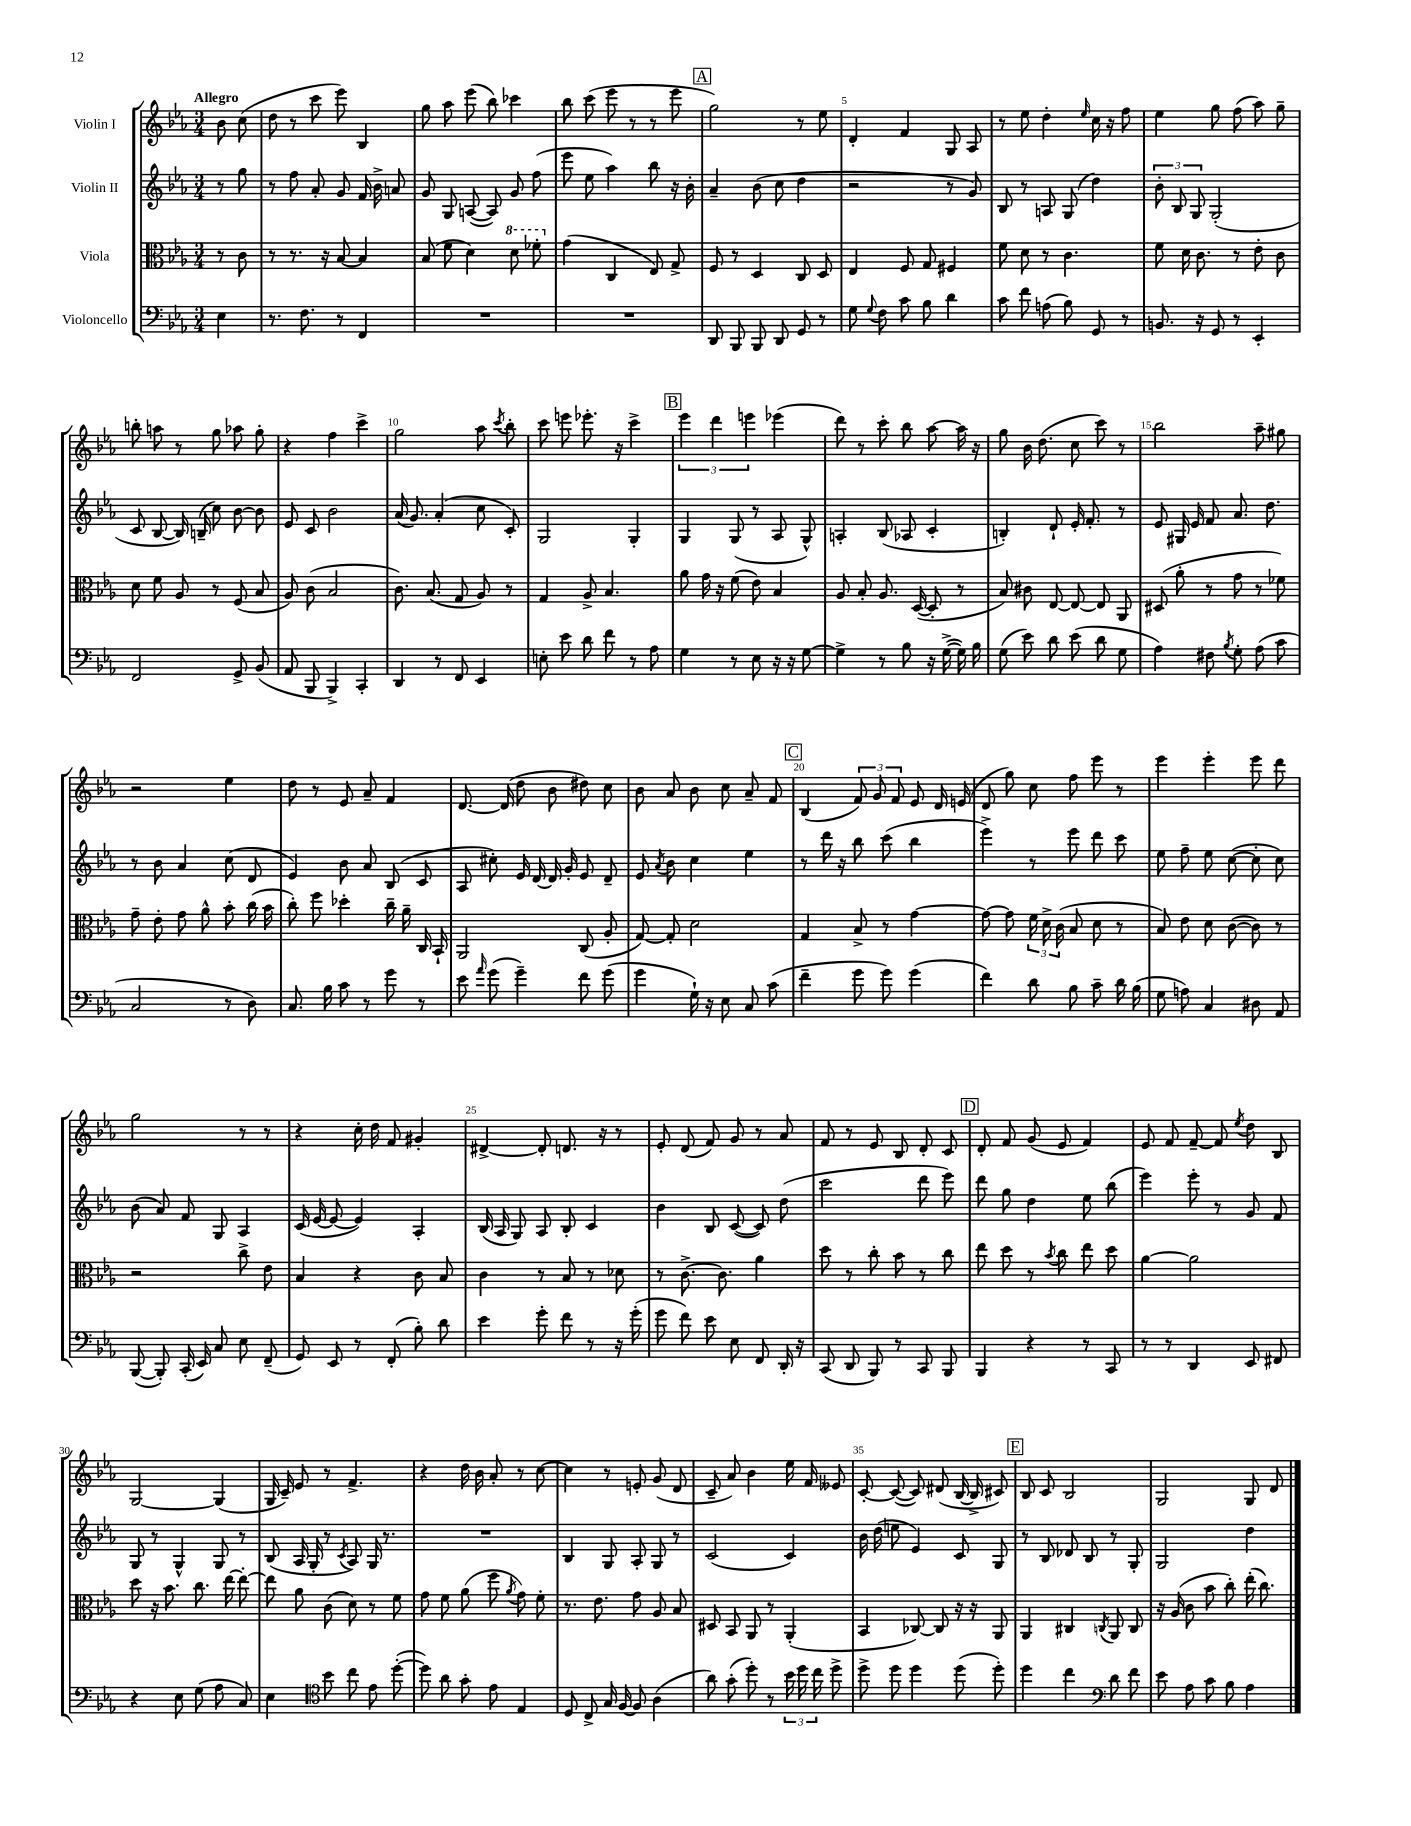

**kern	**kern	**kern	**kern
*staff4	*staff3	*staff2	*staff1
*clefF4	*clefC3	*clefG2	*clefG2
*k[b-e-a-]	*k[b-e-a-]	*k[b-e-a-]	*k[b-e-a-]
*M3/4	*M3/4	*M3/4	*M3/4
4E-	8r	8r	8b-
.	8c	8gg	(8cc
=	=	=	=
8.r	8r	8r	8dd
.	8.r	8ff	8r
8.F	.	.	.
.	.	8a-'	8ccc
.	16r	.	.
8r	[8B-	8g	8eee-)
4FF	4B-]	16f	4B-
.	.	16b-^	.
.	.	8a	.
=	=	=	=
2.r	(8B-	8g	8gg
.	8f	8G	8aa-
.	4d)	([8A	(8eee-
.	.	8A])	8bb-)
.	8dd	8g	4ccc-
.	8ff-'	(8ff	.
=	=	=	=
2.r	(4g	8eee-	8bb-
.	.	8ee-	(8ccc
.	4C	4aa-)	8eee-
.	.	.	8r
.	8E-)	8bb-	8r
.	8G^	16r	8eee-
.	.	16b-'	.
=	=	=	=
8DD	8F	4a-~	2gg)
8BBB-	8r	.	.
8BBB-	4D	(8b-	.
8DD	.	8cc	.
8GG	8C	4dd	8r
8r	8D	.	8ee-
=	=	=	=
8G	4E-	2r	4d'
8qqG	.	.	.
8F	.	.	.
8c	8F	.	4f
8B-	8G	.	.
4d	4F#	8r	8G
.	.	8g)	8A-
=	=	=	=
8c	8f	8B-	8r
8f	8d	8r	8ee-
(8A	8r	8A	4dd'
8B-)	4.c	(8G	.
.	.	.	16qqee-
8GG	.	4dd)	16cc
.	.	.	16r
8r	.	.	8ff
=	=	=	=
8.BB	8f	12b-'	4ee-
.	.	12B-	.
.	16d	.	.
.	.	12G	.
16r	8.c	.	.
8GG	.	(2G'	8gg
8r	8r	.	(8ff
4EE-'	8e-'	.	8aa-)
.	8c	.	8gg~
=	=	=	=
2FF	8d	8c	8bb'
.	8f	[8B-	8aa
.	8A-	16B-])	8r
.	.	(16B~	.
.	8r	8cc)	8gg
8GG^	(8F	[8b-	8aa-
(8BB-	8B-	8b-]	8gg'
=	=	=	=
8AA-	8A-)	8e-	4r
8BBB-	(8c	8c	.
4BBB-^)	2B-	2b-	4ff
4CC'	.	.	4ccc^
=	=	=	=
4DD	8.c)	(16a-	2gg
.	.	8.g)	.
.	(8.B-	.	.
8r	.	(4a-'	.
8FF	8G	.	.
4EE-	8A-)	8cc	8aa-
.	.	.	8qccc
.	8r	8c')	8bb-'
=	=	=	=
8E'	4G	2G	8ccc
8e-	.	.	8eee
8d	8A-^	.	8.eee-'
8f	4.B-	.	.
.	.	.	16r
8r	.	4G'	4ccc^
8A-	.	.	.
=	=	=	=
4G	8a-	4G	6eee-
.	16g	.	.
.	.	.	6ddd
.	16r	.	.
8r	(8f	(8G	.
.	.	.	6eee
8E-	8e-)	8r	.
16r	4B-	8A-	(4eee-
16r	.	.	.
[8G	.	8G^^)	.
=	=	=	=
4G^]	8A-	4A'	8ddd)
.	8B-'	.	8r
8r	8.A-	(8B-	8ccc'
8B-	.	8A-	8bb-
.	([16D	.	.
16r	8D']	4c'	[8aa-
([16G^	.	.	.
16G])	8r	.	16aa-]
16B-	.	.	16r
=	=	=	=
(8G	8B-)	4B')	8gg
8e-)	8c#	.	16b-
.	.	.	(8.dd
8d	[8E-	8d`	.
(8e-	8E-_	16e-'	8cc
.	.	8.f'	.
8d	8E-]	.	8ccc)
8G	8AA-	8r	8r
=	=	=	=
4A-)	(8D#	8e-	2bb-
.	8a-'	16G#	.
.	.	16e-	.
8F#	8r	8f	.
8qB-	.	.	.
8G'	8g	8.a-	.
(8A-	8r	.	8aa-~
.	.	8.dd	.
8c	8f-)	.	8gg#
=	=	=	=
2C	8g~	8r	2r
.	8e-'	8b-	.
.	8g	4a-	.
.	8a-^^	.	.
8r	8b-'	(8cc	4ee-
8D)	(16cc	8d	.
.	16b-	.	.
=	=	=	=
8.C	8cc')	4e-)	8dd
.	8ff	.	8r
16B-	.	.	.
8c	4dd-'	8b-	8e-
8r	.	8a-	8a-~
8g	16cc~	(8B-	4f
.	16a-~	.	.
8r	16C	8c	.
.	16BB-`	.	.
=	=	=	=
8e-	2AA-	8A-	[8.d
16qqa-	.	.	.
(8g	.	8cc#')	.
.	.	.	(16d]
4g~)	.	16e-	8dd
.	.	[16d	.
.	.	16d]	8b-
.	.	16g'	.
8f	(8C	8e-	8dd#)
(8g	8A-'	8d~	8cc
=	=	=	=
4g	[8G)	8e-	8b-
.	.	8qa-	.
.	8G']	8b-	8a-
16G`)	2d	4cc	8b-
16r	.	.	.
8E-	.	.	8cc
8C	.	4ee-	8a-~
(8c	.	.	8f
=	=	=	=
4f~	4G	8r	(4B-
.	.	16ddd	.
.	.	16r	.
8g	8B-^	8bb-	12f)
.	.	.	12g
8g)	8r	(8ccc	.
.	.	.	12f
(4g	[4g	4bb-	8e-
.	.	.	16d
.	.	.	(16e
=	=	=	=
4f)	8g_	4eee-^)	8d
.	8g]	.	8gg)
8d	24f	8r	8cc
.	24d^	.	.
.	(24c	.	.
8B-	8B-	8eee-	8ff
8c~	8d	8ddd	8eee-
16d	8r	8ccc	8r
(16B-	.	.	.
=	=	=	=
8G	8B-)	8ee-	4eee-
8A)	8e-	8ff~	.
4C	8d	8ee-	4eee-'
.	([8c	([8cc	.
8D#	8c])	8cc']	8eee-
8AA-	8r	8cc)	8ddd
=	=	=	=
([8BBB-	2r	(8b-	2gg
8BBB-'])	.	8a-)	.
(16CC'	.	8f	.
16EE-)	.	.	.
8C	.	8G	.
8E-	8cc^	4A-	8r
(8FF~	8e-	.	8r
=	=	=	=
8GG)	4B-	(16c	4r
.	.	[16e-	.
8EE-	.	8e-_	.
8r	4r	4e-])	16cc'
.	.	.	16dd
(8FF'	.	.	8f
8B-')	8c	4A-'	4g#'
8d	8B-	.	.
=	=	=	=
4e-	4c	(16B-	[4d#^
.	.	16A-	.
.	.	8G)	.
8g'	8r	8A-	8d#']
8f	8B-	8B-'	8.d
8r	8r	4c	.
.	.	.	16r
16r	8d-	.	8r
(16g'	.	.	.
=	=	=	=
8g	8r	4b-	8e-'
8f)	[8.c^	.	(8d
8e-	.	8B-	8f)
.	8.c]	.	.
8E-	.	([8c	8g
8FF	4a-	8c])	8r
16DD'	.	(8dd	8a-
16r	.	.	.
=	=	=	=
(8CC	8dd	2ccc	8f
8DD	8r	.	8r
8BBB-)	8cc'	.	8e-
8r	8b-	.	8B-
8CC	8r	8ddd	8d'
8BBB-	8cc	8eee-)	8c
=	=	=	=
4BBB-	8ee-	8ddd	8d'
.	8dd	8gg	8f
4r	8r	4dd	(8g
.	8qb-	.	.
.	8cc	.	8e-
8r	8ee-	8ee-	4f)
8CC	8dd	(8bb-	.
=	=	=	=
8r	[4a-	4eee-)	8e-
8r	.	.	8f
4DD	2a-]	8eee-'	[8f~
.	.	8r	8f]
.	.	.	8qee-
8EE-	.	8g	8dd
8FF#	.	8f	8B-
=	=	=	=
4r	8dd	8G	[2G
.	16r	8r	.
.	8.b-	.	.
8E-	.	4G^^	.
(8G	8.cc	.	.
8A-	.	8G	(4G]
.	[16ee-	.	.
8C)	8ee-'_	8r	.
=	=	=	=
4E-	8ee-]	(8B-	16G
.	.	.	16c~)
.	8a-	16A-	8e-
.	.	16G'	.
*clefC4	*	*	*
8b-	(8c	8r	8r
.	.	8qc	.
8cc	8d)	8A-)	4.f^
8e-	8r	16G	.
.	.	8.r	.
([8dd'	8f	.	.
=	=	=	=
8dd])	8g	2.r	4r
8a-	8f	.	.
8g'	(8a-	.	16dd
.	.	.	16b-
8e-	8ff	.	8a-'
.	8qa-	.	.
4E-	8g)	.	8r
.	8f'	.	[8cc
=	=	=	=
8D	8.r	4B-	4cc]
8C^	.	.	.
.	8.e-	.	.
16G	.	8G	8r
[16F	.	.	.
8F]	8g	8A-'	8e'
(4A-	8A-	8G	(8g
.	8B-	8r	8d
=	=	=	=
8a-)	8D#	(2c	8c~
(8g'	8BB-	.	8a-)
8dd')	8AA-	.	4b-
8r	8r	.	.
24b-	(4AA-'	4c)	16ee-
24dd	.	.	.
.	.	.	16f
24cc	.	.	.
8dd^	.	.	8e--
=	=	=	=
8dd^	4BB-	16b-	[8c'
.	.	(16dd	.
8dd	.	8ee	(8c_
4dd	[8C-)	4e-)	8c])
.	8C-]	.	(8d#
(8dd	16r	8c	[16B-
.	16r	.	16B-^]
8dd')	8AA-	8G	8c#)
=	=	=	=
4dd	4AA-	8r	8B-
.	.	8B-	8c
4cc	4C#	8d-	2B-
.	.	8B-	.
*clefF4	*	*	*
.	8qC	.	.
8d	8AA-	8r	.
8f	8C	8G'	.
=	=	=	=
8e-	16r	2G	2G
.	(16A-	.	.
8A-	8c	.	.
8c	8b-	.	.
8B-	8cc')	.	.
4A-	(16ee-'	4dd	8G
.	8.cc)	.	.
.	.	.	8d
==	==	==	==
*-	*-	*-	*-
